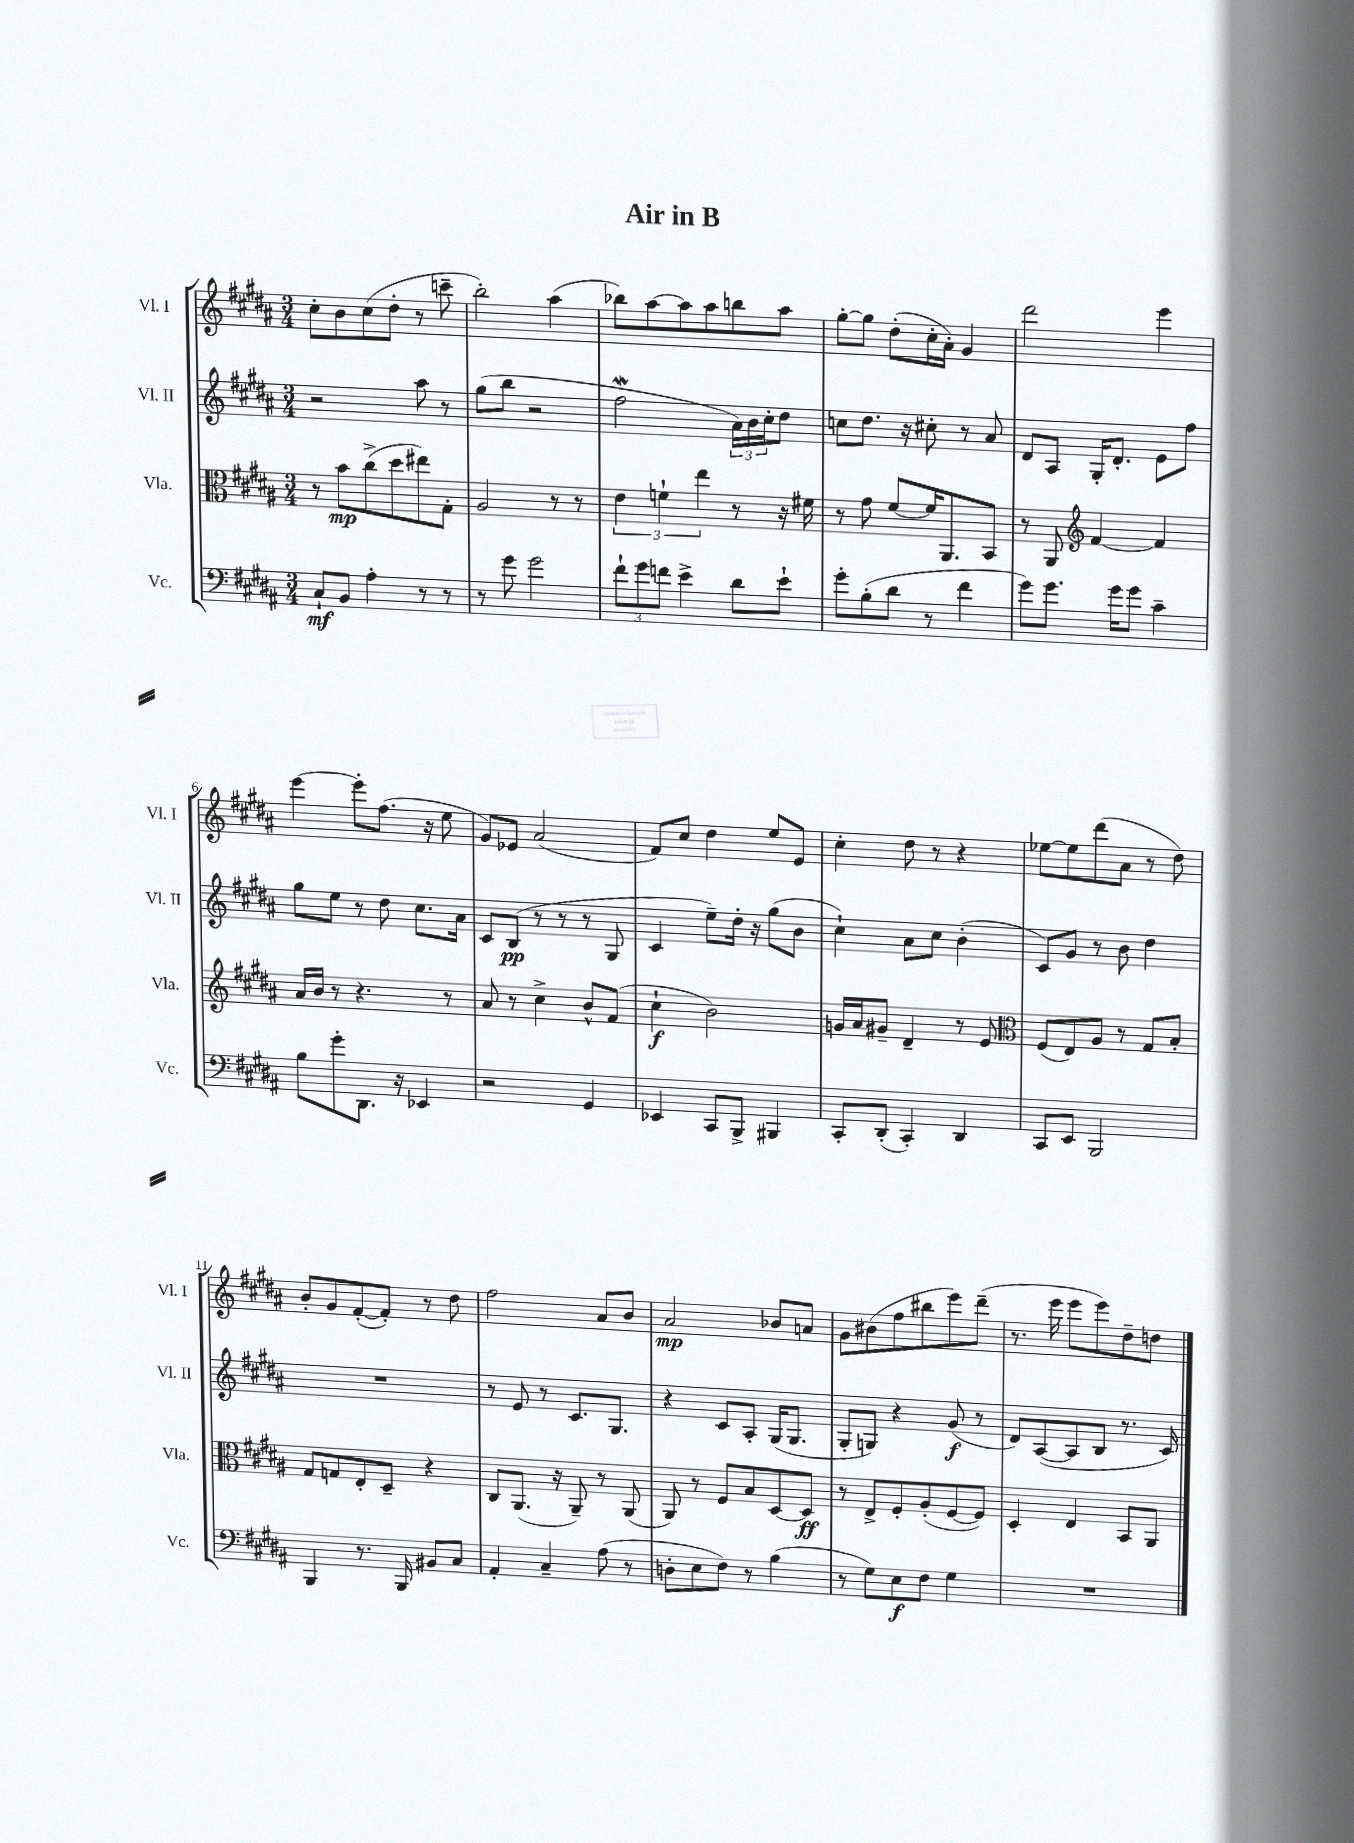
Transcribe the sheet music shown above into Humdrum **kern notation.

**kern	**dynam	**kern	**dynam	**kern	**dynam	**kern	**dynam
*part4	*part4	*part3	*part3	*part2	*part2	*part1	*part1
*staff4	*staff4	*staff3	*staff3	*staff2	*staff2	*staff1	*staff1
*I"Vc.	*	*I"Vla.	*	*I"Vl. II	*	*I"Vl. I	*
*I'Vc.	*	*I'Vla.	*	*I'Vl. II	*	*I'Vl. I	*
*clefF4	*	*clefC3	*	*clefG2	*	*clefG2	*
*k[f#c#g#d#a#]	*	*k[f#c#g#d#a#]	*	*k[f#c#g#d#a#]	*	*k[f#c#g#d#a#]	*
*M3/4	*	*M3/4	*	*M3/4	*	*M3/4	*
=1	=1	=1	=1	=1	=1	=1	=1
8C#`/L	mf	8r	.	2r	.	8cc#'\L	.
8BB/J	.	8b\L	mp	.	.	8b\	.
4A#'\	.	(8cc#^\	.	.	.	(8cc#\	.
.	.	8dd#\	.	.	.	8dd#'\J	.
8r	.	8ee#X\)	.	8aa#\	.	8r	.
8r	.	8G#'\J	.	8r	.	8cccn~\	.
=2	=2	=2	=2	=2	=2	=2	=2
8r	.	2A#/	.	(8gg#\L	.	2bb'\)	.
8g#\	.	.	.	8bb\J	.	.	.
2g#\	.	.	.	2r	.	.	.
.	.	8r	.	.	.	(4aa#\	.
.	.	8r	.	.	.	.	.
=3	=3	=3	=3	=3	=3	=3	=3
12f#`\L	.	6e\	.	2ff#W\	.	8bb-X\L)	.
12g#\	.	.	.	.	.	.	.
.	.	.	.	.	.	[8aa#\	.
12fn\J	.	6fn`\	.	.	.	.	.
4e^\	.	.	.	.	.	8aa#\]	.
.	.	6ee\	.	.	.	.	.
.	.	.	.	.	.	8aa#\	.
8d#\L	.	8r	.	24a#\LL)	.	8bbn\	.
.	.	.	.	24b\	.	.	.
.	.	.	.	24cc#'\J	.	.	.
8e`\J	.	16r	.	8dd#\J	.	8aa#\J	.
.	.	16f#X\	.	.	.	.	.
=4	=4	=4	=4	=4	=4	=4	=4
8g#'\L	.	8r	.	8ccn\L	.	[8gg#'\L	.
(8B'\	.	8g#\	.	8.dd#\J	.	8gg#\J]	.
8d#\J	.	[8f#/L	.	.	.	(8dd#'\L	.
.	.	.	.	16r	.	.	.
8r	.	16f#/K]	.	8cc#X'\	.	16cc#'\L	.
.	.	8.AA#/	.	.	.	16a#'\JJ)	.
4f#\	.	.	.	8r	.	4g#/	.
.	.	8BB/J	.	8a#/	.	.	.
=5	=5	=5	=5	=5	=5	=5	=5
8g#\L)	.	8r	.	8d#/L	.	2ddd#\	.
8.g#\J	.	8AA#/	.	8A#/J	.	.	.
*	*	*clefG2	*	*	*	*	*
.	.	[4f#/	.	16G#'/KL	.	.	.
16g#\KL	.	.	.	8.d#'/J	.	.	.
8g#\J	.	.	.	.	.	.	.
4c#~\	.	4f#/]	.	8e\L	.	4eee\	.
.	.	.	.	8ff#\J	.	.	.
!!LO:LB:g=z
=6	=6	=6	=6	=6	=6	=6	=6
8B\L	.	16a#/LL	.	8gg#\L	.	[4eee\	.
.	.	16b/JJ	.	.	.	.	.
8g#'\	.	8r	.	8ee\J	.	.	.
8.DD#\J	.	4.r	.	8r	.	8eee'\L]	.
.	.	.	.	8dd#\	.	(8.ff#\J	.
16r	.	.	.	.	.	.	.
4EE-X/	.	.	.	8.cc#\L	.	.	.
.	.	.	.	.	.	16r	.
.	.	8r	.	.	.	8ee\	.
.	.	.	.	16a#\Jk	.	.	.
=7	=7	=7	=7	=7	=7	=7	=7
2r	.	8a#/	.	8c#/L	.	8g#/L)	.
.	.	8r	.	(8B/J	pp	8e-X/J	.
.	.	4cc#^\	.	8r	.	(2a#/	.
.	.	.	.	8r	.	.	.
4GG#/	.	8b^^/L	.	8r	.	.	.
.	.	(8f#/J	.	8G#/	.	.	.
=8	=8	=8	=8	=8	=8	=8	=8
4EE-X/	.	4cc#`\	f	4c#/	.	8f#/L)	.
.	.	.	.	.	.	8cc#/J	.
8CC#/L	.	2b\)	.	8ee~\L)	.	4dd#\	.
8BBB^/J	.	.	.	16dd#'\Jk	.	.	.
.	.	.	.	16r	.	.	.
4BBB#X/	.	.	.	(8gg#\L	.	8ee/L	.
.	.	.	.	8b\J	.	8e/J	.
=9	=9	=9	=9	=9	=9	=9	=9
8CC#'/L	.	16gn/LL	.	4cc#`\)	.	4cc#'\	.
.	.	16a#/J	.	.	.	.	.
(8DD#'/J	.	8g#X~/J	.	.	.	.	.
4CC#'/)	.	4d#~/	.	8a#\L	.	8dd#\	.
.	.	.	.	8cc#\J	.	8r	.
4DD#/	.	8r	.	(4b'\	.	4r	.
.	.	8e/	.	.	.	.	.
=10	=10	=10	=10	=10	=10	=10	=10
*	*	*clefC3	*	*	*	*	*
8CC#/L	.	(8F#/L	.	8c#/L)	.	[8ee-X\L	.
8EE/J	.	8E/)	.	8g#/J	.	8ee-\]	.
2BBB/	.	8A#/J	.	8r	.	(8ddd#\	.
.	.	8r	.	8b\	.	8a#\J	.
.	.	8G#/L	.	4dd#\	.	8r	.
.	.	8B'/J	.	.	.	8dd#\)	.
!!LO:LB:g=z
=11	=11	=11	=11	=11	=11	=11	=11
4BBB/	.	8G#/L	.	2.r	.	8b'/L	.
.	.	8Gn/	.	.	.	8g#/	.
8.r	.	8E'/	.	.	.	([8f#'/	.
.	.	8D#~/J	.	.	.	8f#'/J])	.
16BBB/	.	.	.	.	.	.	.
8BB#X/L	.	4r	.	.	.	8r	.
8C#/J	.	.	.	.	.	8dd#\	.
=12	=12	=12	=12	=12	=12	=12	=12
4AA#'/	.	8C#/L	.	8r	.	2ff#\	.
.	.	(8.AA#/J	.	8e/	.	.	.
4C#~/	.	.	.	8r	.	.	.
.	.	16r	.	.	.	.	.
.	.	8AA#~/)	.	8.c#/L	.	.	.
(8A#\	.	8r	.	.	.	8a#/L	.
.	.	.	.	8.G#/J	.	.	.
8r	.	(8AA#/	.	.	.	8b/J	.
=13	=13	=13	=13	=13	=13	=13	=13
8Dn'\L	.	8AA#/)	.	4r	.	2a#/	mp
8E\	.	8r	.	.	.	.	.
8F#\J)	.	8F#/L	.	8c#/L	.	.	.
8r	.	8B/	.	8A#'/J	.	.	.
(4B\	.	[8D#/	.	(16G#/KL	.	8b-X/L	.
.	.	.	.	8.G#/J	.	.	.
.	.	8D#/J]	ff	.	.	8an/J	.
=14	=14	=14	=14	=14	=14	=14	=14
8r	.	8r	.	8G#'/L	.	8g#\L	.
8G#\L)	.	8E^/L	.	8Gn/J)	.	(8b#X\	.
8E\	f	8F#'/	.	4r	.	8ff#\	.
8F#\J	.	(8A#'/	.	.	.	8bb#X\	.
4G#\	.	[8F#/	.	(8g#/	f	8eee\)	.
.	.	8F#/J])	.	8r	.	(8ddd#~\J	.
=15	=15	=15	=15	=15	=15	=15	=15
2.r	.	4D#'/	.	8d#/L)	.	8.r	.
.	.	.	.	([8A#/	.	.	.
.	.	.	.	.	.	16eee\	.
.	.	4E/	.	8A#/]	.	8eee\L	.
.	.	.	.	8B/J	.	8eee\)	.
.	.	8BB/L	.	8.r	.	8dd#~\	.
.	.	8AA#/J	.	.	.	8ddn\J	.
.	.	.	.	16c#/)	.	.	.
==	==	==	==	==	==	==	==
*-	*-	*-	*-	*-	*-	*-	*-
